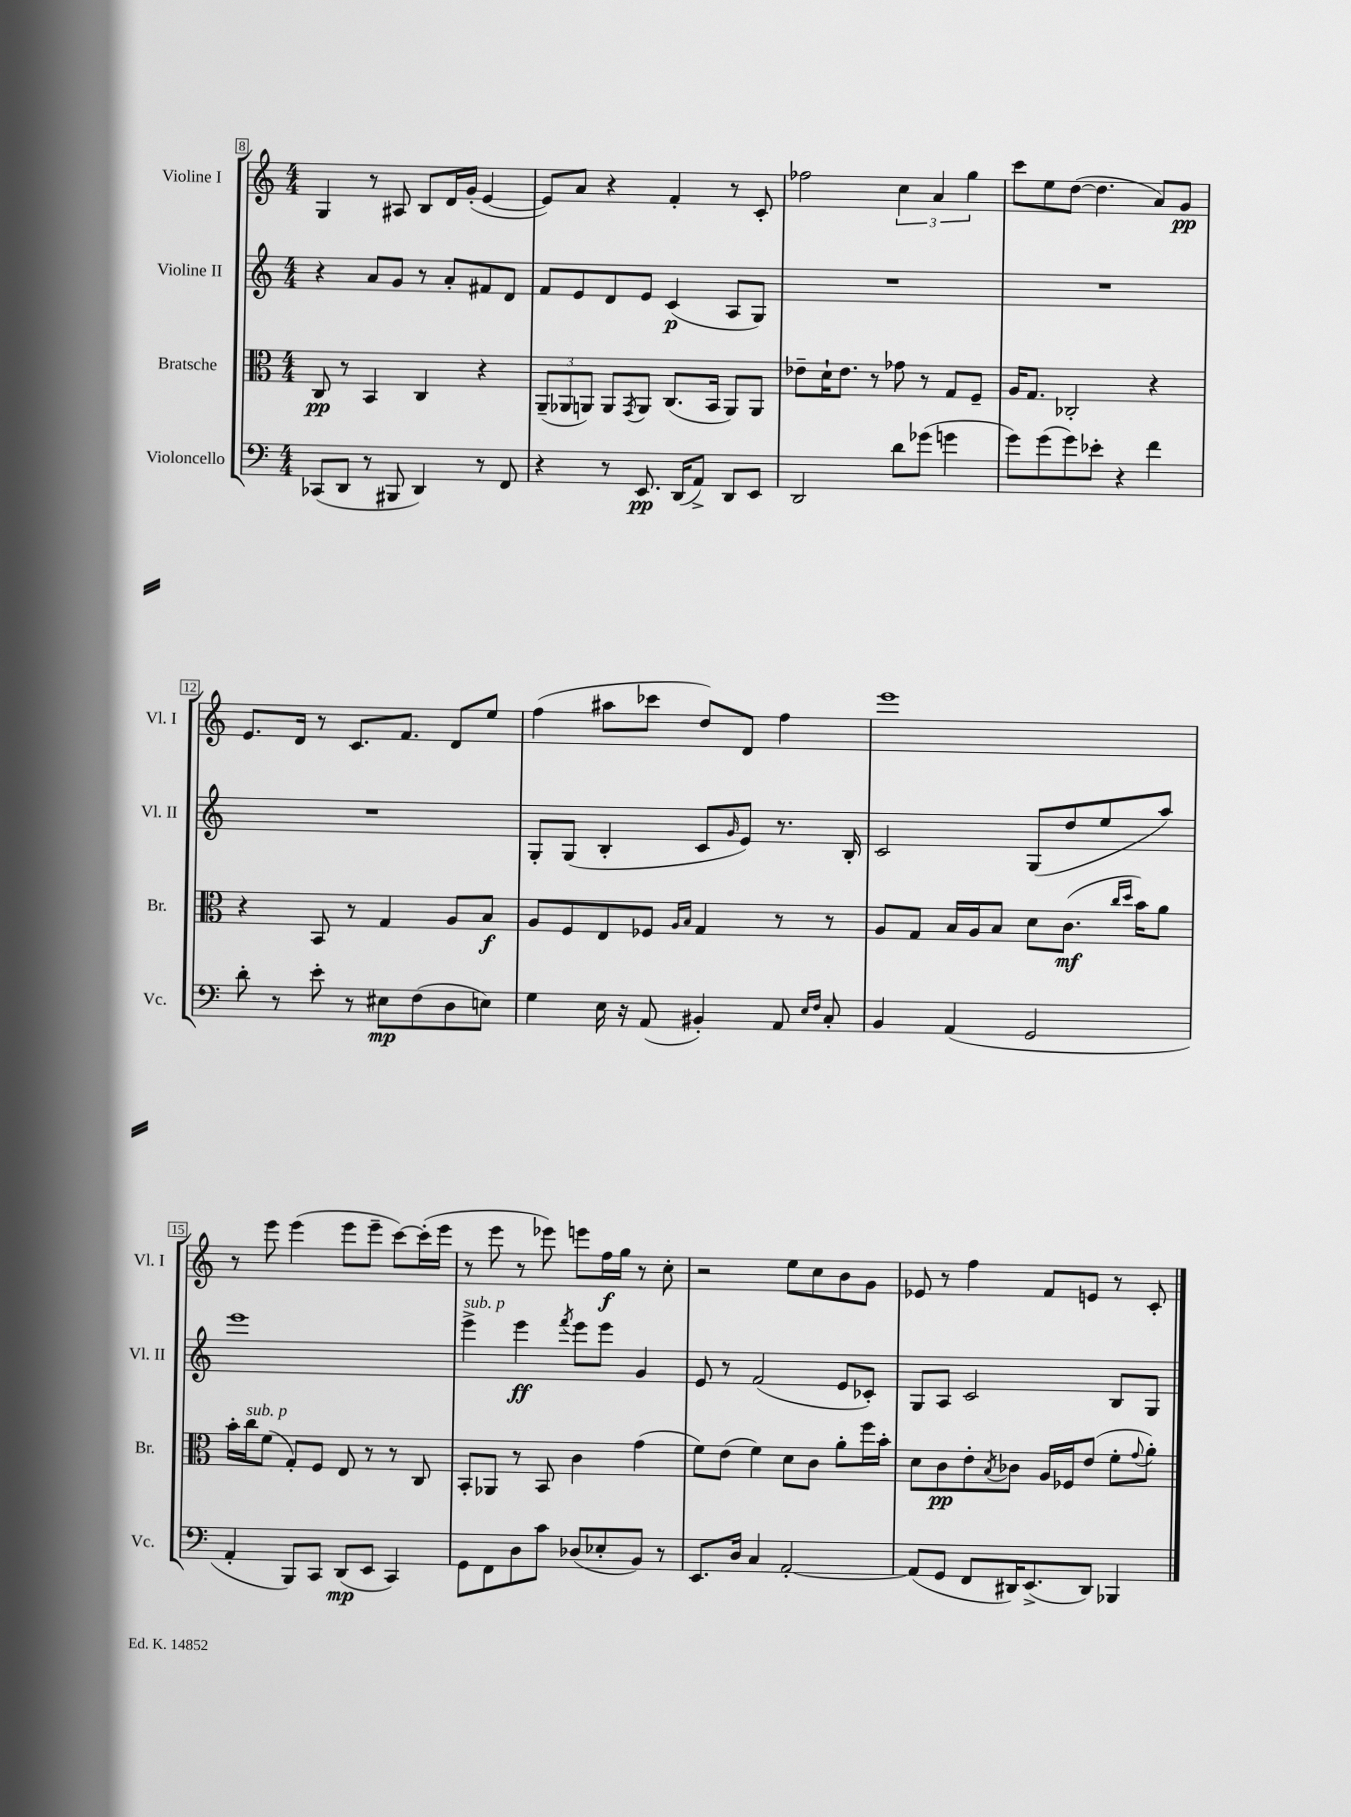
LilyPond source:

<<
\new StaffGroup <<
\new Staff = "s0" \with { instrumentName = "Violine I" shortInstrumentName = "Vl. I" } {
    \clef treble \key c \major \numericTimeSignature \time 4/4
    g4 r8 ais8 b8 d'16 g'16-.( e'4~ |
    e'8) a'8 r4 f'4-. r8 c'8-. |
    fes''2 \tuplet 3/2 { c''4 a'4 g''4 } |
    c'''8 e''8 d''8~( d''4. a'8) g'8\pp |
    e'8. d'16 r8 c'8. f'8. d'8 e''8 |
    f''4( ais''8 ces'''8 d''8) d'8 f''4 |
    e'''1 |
    r8 e'''8 e'''4( e'''8 e'''8-- c'''8~) c'''16-.( e'''16 |
    r8 e'''8 r8 ees'''8) e'''8 f''16\f g''16 r8 c''8-. |
    r2 e''8 c''8 b'8 g'8 |
    ees'8 r8 f''4 f'8 e'8 r8 c'8-. \bar "|." |
}
\new Staff = "s1" \with { instrumentName = "Violine II" shortInstrumentName = "Vl. II" } {
    \clef treble \key c \major \numericTimeSignature \time 4/4
    r4 a'8 g'8 r8 a'8-. fis'8 d'8 |
    f'8 e'8 d'8 e'8 c'4\p( a8 g8) |
    R1 |
    R1 |
    R1 |
    g8-. g8( b4-. c'8 \grace { g'16 } e'8) r8. b16-. |
    c'2 g8( d''8 e''8 a''8) |
    e'''1 |
    e'''4->^\markup { \italic "sub. p" } e'''4\ff \acciaccatura { f'''8 } e'''8 e'''8 g'4 |
    e'8 r8 f'2( e'8 ces'8-.) |
    g8 a8 c'2 b8 g8 \bar "|." |
}
\new Staff = "s2" \with { instrumentName = "Bratsche" shortInstrumentName = "Br." } {
    \clef alto \key c \major \numericTimeSignature \time 4/4
    c8\pp r8 b,4 c4 r4 |
    \tuplet 3/2 { a,8--( aes,8 a,8) } a,8 \acciaccatura { g,8 } a,8 c8.( b,16 a,8) a,8 |
    ees'8-- d'16-! ees'8. r8 ges'8 r8 g8 f8-- |
    a16 g8. ces2-. r4 |
    r4 b,8 r8 g4 a8 b8\f |
    a8 f8 e8 fes8 \grace { a16 b16 } g4 r8 r8 |
    a8 g8 b16 a16 b8 d'8 c'8.\mf( \grace { c''16 d''16 } b'16) a'8 |
    b'16-. c''16^\markup { \italic "sub. p" } f'8( g8-.) f8 e8 r8 r8 c8 |
    b,8-. aes,8 r8 b,8 c'4 g'4( |
    f'8) e'8( f'4) d'8 c'8 a'8-. f''16 b'16-. |
    d'8 c'8\pp e'8-. \acciaccatura { b8 } ces'8 a16 fes16 e'8( f'8-. \appoggiatura { g'8 } a'8-.) \bar "|." |
}
\new Staff = "s3" \with { instrumentName = "Violoncello" shortInstrumentName = "Vc." } {
    \clef bass \key c \major \numericTimeSignature \time 4/4
    ces,8( d,8 r8 bis,,8 d,4) r8 f,8 |
    r4 r8 e,8.\pp d,16( a,8->) d,8 e,8 |
    d,2 d'8 ges'8( g'4 |
    g'8) g'8( g'8) ees'8-. r4 f'4 |
    d'8-. r8 e'8-. r8 eis8\mp f8( d8 e8) |
    g4 e16 r16 a,8( bis,4-.) a,8 \grace { e16 f16 } c8-. |
    b,4 a,4( g,2 |
    a,4-. b,,8) c,8 d,8\mp( e,8 c,4) |
    g,8 f,8 d8 c'8 des8( ees8-. b,8) r8 |
    e,8. d16 c4 a,2~-. |
    a,8( g,8 f,8 dis,16) e,8.->( dis,8) bes,,4 \bar "|." |
}
>>
>>
\layout { \context { \Score currentBarNumber = #8 \override BarNumber.stencil = #(make-stencil-boxer 0.1 0.3 ly:text-interface::print) } }
